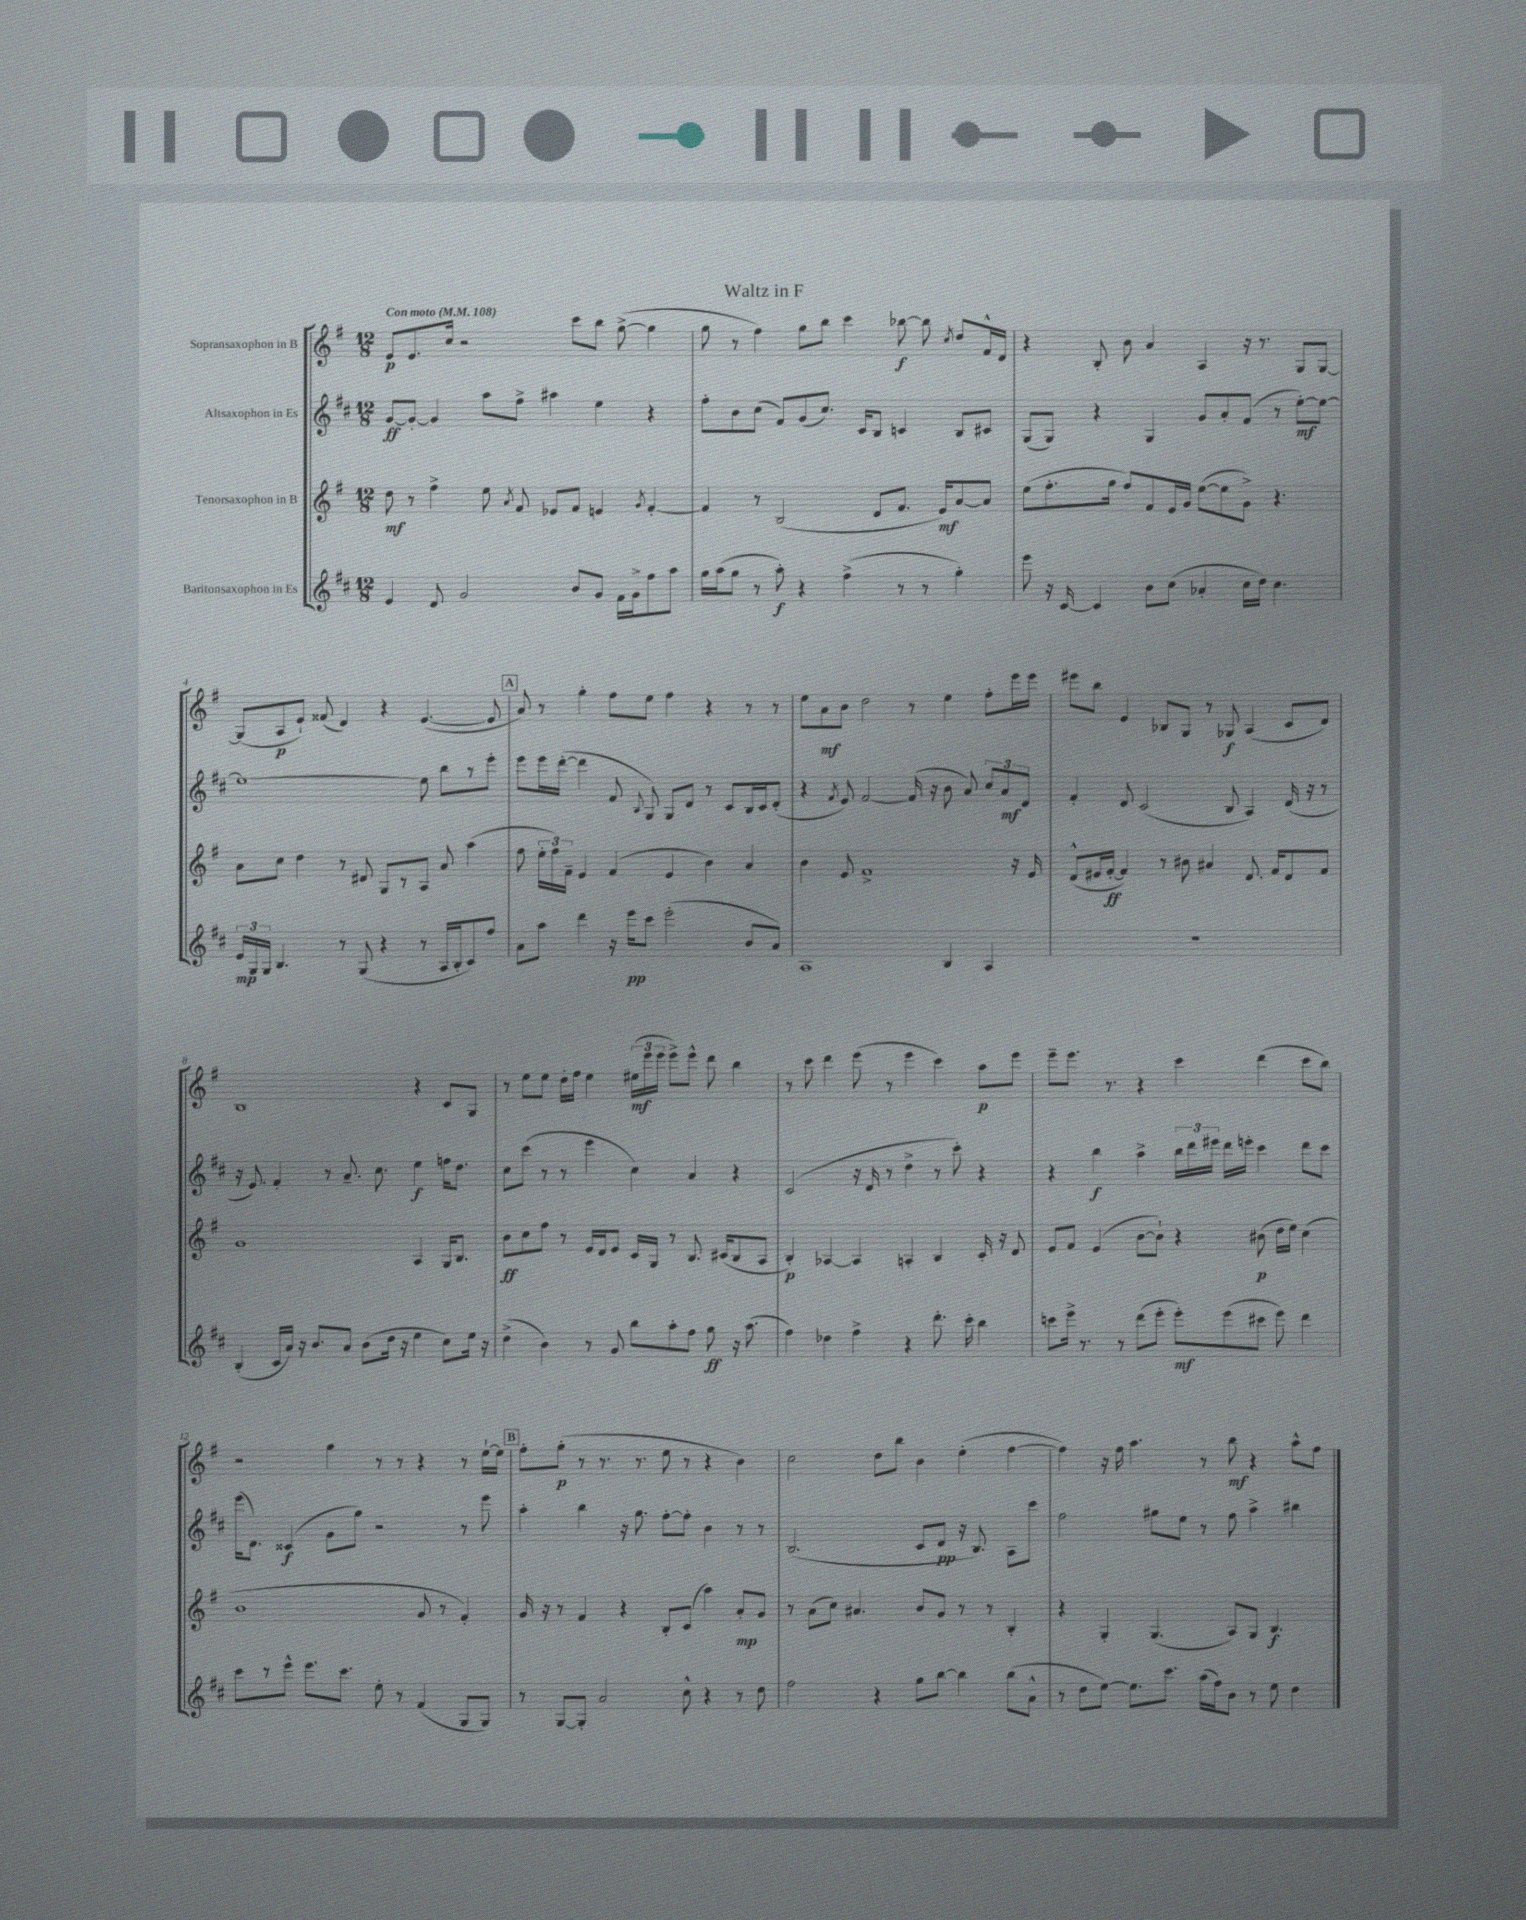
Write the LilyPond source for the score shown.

\header { title = "Waltz in F" }
<<
\new StaffGroup <<
\new Staff = "s0" \with { instrumentName = "Sopransaxophon in B" } {
    \clef treble \key g \major \numericTimeSignature \time 12/8 \tempo "Con moto" 4 = 108
    \autoBeamOff e'8[\p e'8. c''16] r2 c'''8[ b''8] g''8~->( g''4 |
    g''8 r8 fis''4) g''8[ b''8] c'''4 bes''8~\f bes''8 \acciaccatura { c''8 } d''8[ fis'16-^ d'16] |
    r4 b8-. b'8 a'4 a4 r16 r8. g8[ g8]~ |
    g8[( a8\p e'8]-!) fisis'8( d'4) r4 e'4.~( e'8 |
    \mark \markup { \box "A" } a'8) r8 g''4-. fis''8[ e''8] fis''4 r4 r8 r8 |
    e''8[ a'8\mf b'8] d''2 r8 e''4 fis''8[-. e'''16 e'''16] |
    eis'''8[ b''8] e'4 bes8[ g8] r8 ges8\f a4( c'8[ d'8]) |
    b1 r4 c'8[ g8] |
    r8 e''8[ e''8] d''16[-. fis''16] e''4 \tuplet 3/2 { eis''16[\mf( e'''16 e'''16] } e'''8[->) e'''8]-^ d'''8 b''4 |
    r8 c'''8 d'''4 e'''8( r8 e'''4 c'''4) a''8[\p e'''8] |
    e'''8[-- e'''8.] r8. r4 c'''4 d'''4( c'''8[ b''8]) |
    r2 g''4 r8 r8 r4 r8 e''16[~-! e''16] |
    \mark \markup { \box "B" } fis''8[-. g''8]-.\p( r8 r8. r8. e''8 r8 r4 b'4) |
    c''2 d''8[ b''8] b'4 e''4-.( fis''4~ |
    fis''4) r16 fis''16 a''4. r8 b''8\mf r4 a''8[-^ fis''8] \bar "|." |
}
\new Staff = "s1" \with { instrumentName = "Altsaxophon in Es" } {
    \clef treble \key d \major \numericTimeSignature \time 12/8
    \autoBeamOff g'8[~\ff g'8]~-. g'4 a''8[ fis''8]-> ais''4 e''4 r4 |
    fis''8[-. b'8 cis''8]( fis'8[) g'8( cis''8.]) cis'16[ b8] c'4 b8[ cis'8] |
    g8[( g8]) r4 g4 g'8[ a'8-. fis'8]( r8 e''8[~-.\mf) e''8]~ |
    e''1~ e''8 b''8[ r8 e'''8]-. |
    \mark \markup { \box "A" } e'''8[ e'''16 d'''16]~-.( d'''4 fis'8 \appoggiatura { b8 } g8) g8[ d'8] r8 cis'8[ b16 cis'16 d'8]-.( |
    r4 \acciaccatura { fis'8 } e'8) fis'2~ fis'16( r16 b'8 a'8) \tuplet 3/2 { cis''8[ a'8\mf d'8] } |
    fis'4-. d'8 cis'2( b8 a4) d'16( r16 r8 |
    r16 e'8.) fis'4-. r8 a'8.-- cis''8. e''4\f f''16[ d''8.] |
    cis''8[ cis'''8]( r8 r8 e'''4 cis''4) a'4 r4 |
    cis'2( r16 d'16 r8 d''4-> r8 cis'''8-.) r4 |
    r4 b''4\f a''4-> \tuplet 3/2 { b''16[ d'''16 eis'''16] } d'''16[ e'''16]-. cis'''4 d'''8[ cis'''8] |
    e'''16[( d'8.]) cisis'4\f( g'8[ g''8]) r2 r8 e'''8 |
    \mark \markup { \box "B" } a''4-. b''4 r16 g''8. fis''8[~-. fis''8]-. b'4 r8 r8 |
    b2.( cis'8[ d'8]\pp r16 b8.) a8[ cis'''8] |
    fis''2 gis''8[ e''8] r8 fis''8 a''4-> bis''4 \bar "|." |
}
\new Staff = "s2" \with { instrumentName = "Tenorsaxophon in B" } {
    \clef treble \key g \major \numericTimeSignature \time 12/8
    \autoBeamOff d''8\mf r8 fis''4-> e''8 \acciaccatura { a'8 } fis'8 ees'8[ fis'8] e'4 \acciaccatura { g'8 } fis'4~-. |
    fis'4 r8 b2( d'8[ fis'8.] e'16[\mf) a'8~ a'8] |
    e''8[( fis''8.-. g''16] fis''8[) fis'8 e'16 g'16] e''8[~( e''8 g'8]->) r4. |
    a'8[ c''8] d''4 r8 dis'8 g8[ r8 a8] a'8 a''4( |
    \mark \markup { \box "A" } fis''8 \tuplet 3/2 { e''16[-. fis''16) fis'16]-- } e'4 fis'4( e'4 b'4) a'4 |
    b'4 e'8 fis'1-> r16 e'16 |
    d'8[-^( eis'16 fis'16]~-.\ff fis'4) r8 bis'8 ais'4 d'8. fis'16[ d'8 fis'8] |
    g'1 a4 g16[ b8.] |
    b'8[\ff c''8 fis''8] r8 e'16[ d'16 e'8] c'16[ g16] r8 b8. cis'16[( b8 a8] |
    b4-.\p) aes4~ aes4 a4-. b4 c'16-. r16 d'8 |
    e'8[ fis'8] e'4( b'8[~ b'8]-!) r4 bis'8\p( d''16[ e''16]) c''4( |
    b'1 g'8 r8 fis'4-.) |
    \mark \markup { \box "B" } g'16 r16 r8 fis'4 r4 b8[-. c'8]( a''4) a'8[-.\mp g'8] |
    r8 a'8[( c''8]) ais'4. b'8[ g'8] r8 r8 b4-. |
    r4 g4-. g4.( a8[) g8] b4.\f \bar "|." |
}
\new Staff = "s3" \with { instrumentName = "Baritonsaxophon in Es" } {
    \clef treble \key d \major \numericTimeSignature \time 12/8
    \autoBeamOff e'4 d'8 g'2 b'8[ g'8] fis'16[ g'16-> fis''8 a''8] |
    g''16[ a''16( g''8] r8 a''8-.\f) r4 fis''4->( r8 r8 g''4-.) |
    e'''8 r16 cis'16~ cis'4 b'8[ cis''8]( aes'4-. cis''16[ d''16]) cis''4. |
    \tuplet 3/2 { e'16[\mp g16 g16] } b4. r8 g8( r4 r8 a16[ b16-. cis'8) fis''8] |
    \mark \markup { \box "A" } a'8[ a''8] d'''4 r16 e'''16[\pp cis'''8] e'''2-.( b'8[ a'8]) |
    a1 b4 a4 |
    R1. |
    b4-.( cis'16[ a'16]) r16 b'8.[ a'8] b'8[( d''16] r16 e''4 cis''8[) e''16] r16 |
    d''4->( b'4) r8 g'8 b''8[ a''8-. fis''8] g''8\ff r16 a''8.( |
    fis''4) des''4 fis''4-> r4 d'''8.-. cis'''16-. b''4 |
    c'''8[ e'''16]-> r8. r8 d'''8[( e'''8]-. e'''8[-.\mf) e'''8( cis'''8] e'''8) d'''4 |
    cis'''8[ r8 e'''8]-^ e'''8.[ cis'''8.] e''8-. r8 fis'4( g8[ g8]) |
    \mark \markup { \box "B" } r8 g8[~ g8]-. a'2 cis''8-^ r4 r8 d''8 |
    fis''2 r4 g''8[ b''8]~ b''4 b''8[( a'8]-^ |
    r8 d''8[ e''8]~) e''8.[ cis'''8.] a''16[( fis''16) b'8] r8 e''8 d''4 \bar "|." |
}
>>
>>
